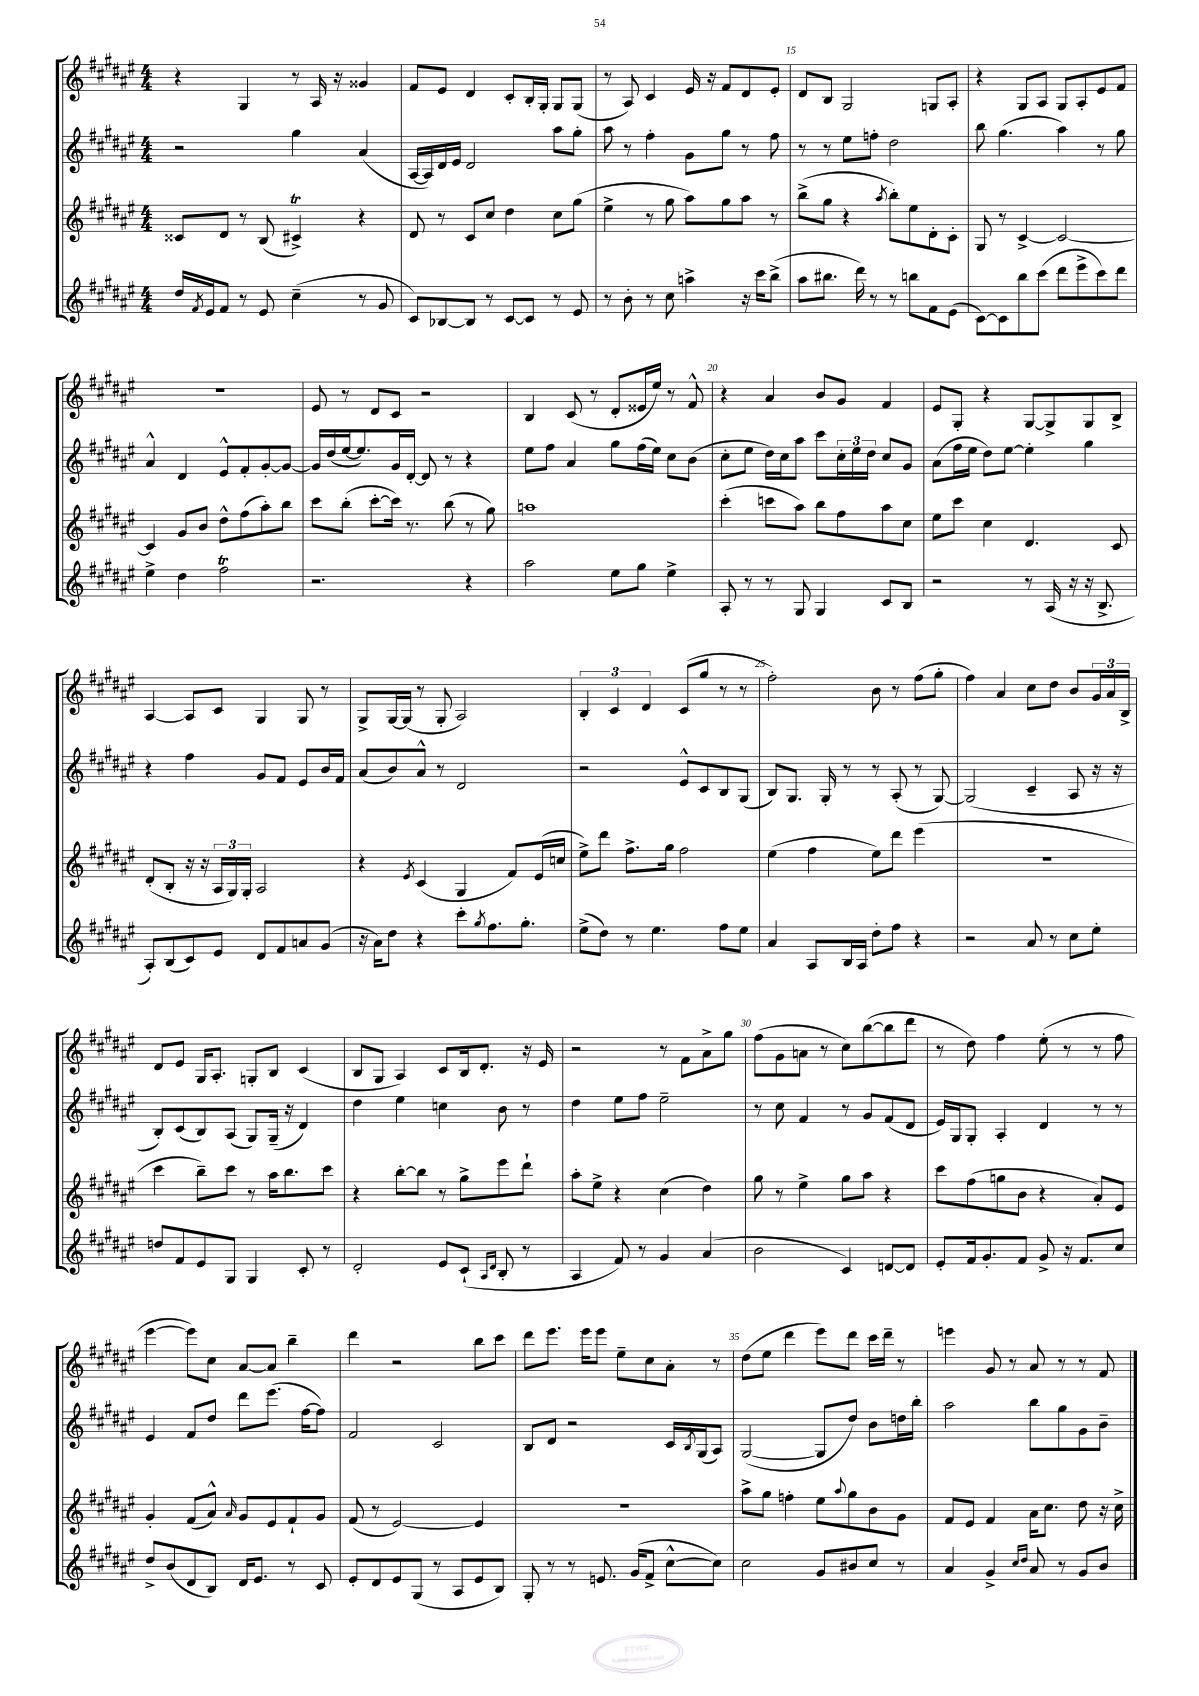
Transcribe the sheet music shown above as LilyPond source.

<<
\new StaffGroup <<
\new Staff = "s0" {
    \clef treble \key fis \major \numericTimeSignature \time 4/4
    r4 gis4 r8 ais16 r16 gisis'4 |
    fis'8 eis'8 dis'4 cis'8-. b16-. gis16-. gis8 gis8( |
    r8 ais8) cis'4 eis'16 r16 fis'8 dis'8 eis'8-. |
    dis'8 b8 gis2 g8 ais8-. |
    r4 gis8 ais8 gis8 ais8-. eis'8 fis'8 |
    r1 |
    eis'8 r8 dis'8 cis'8 r2 |
    b4 cis'8( r8 dis'8-. eisis'16 eis''16) r8 fis'8-^ |
    r4 ais'4 b'8 gis'8 fis'4 |
    eis'8 gis8-. r4 gis8~ gis8-> gis8 b8-> |
    ais4~ ais8 cis'8 gis4 gis8 r8 |
    gis8-> gis16~ gis16( r8 gis8-. ais2) |
    \tuplet 3/2 { b4-. cis'4 dis'4 } cis'8( gis''8 r8 r8 |
    fis''2-.) b'8 r8 fis''8( gis''8-. |
    fis''4) ais'4 cis''8 dis''8 b'8 \tuplet 3/2 { gis'16 ais'16 b16-> } |
    dis'8 eis'8 gis16 ais8.-. g8-. b8 cis'4( |
    b8 gis8 ais4) cis'8 b16 dis'8.-. r16 eis'16 |
    r2 r8 fis'8 ais'8-> gis''8 |
    fis''8( gis'8 a'8 r8 cis''8) b''8~( b''8 dis'''8 |
    r8 dis''8) fis''4 eis''8-.( r8 r8 fis''8 |
    eis'''4~ eis'''8) cis''8 ais'8~ ais'8 b''4-- |
    dis'''4 r2 b''8 cis'''8 |
    dis'''8 eis'''8. eis'''16 eis'''8 eis''8-- cis''8 ais'8-. r8 |
    dis''8( eis''8 dis'''4 eis'''8) dis'''8 cis'''16 dis'''16-- r8 |
    e'''4 gis'8 r8 ais'8 r8 r8 fis'8 \bar "|." |
}
\new Staff = "s1" {
    \clef treble \key fis \major \numericTimeSignature \time 4/4
    r2 gis''4 ais'4( |
    ais16~ ais16) dis'16 eis'16 dis'2 ais''8 gis''8-. |
    ais''8 r8 fis''4-. gis'8 gis''8 r8 fis''8 |
    r8 r8 eis''8 f''8-. dis''2 |
    b''8 gis''4.( ais''4) r8 gis''8 |
    ais'4-^ dis'4 eis'8-^ fis'8-. gis'8~-. gis'8~ |
    gis'16 dis''16( eis''16~ eis''8.) gis'16 dis'16~-. dis'8 r8 r4 |
    eis''8 fis''8 ais'4 gis''8 fis''16( eis''16) cis''8 b'8( |
    cis''8-. eis''8 dis''16) cis''16 ais''8 cis'''8 \tuplet 3/2 { cis''16-. eis''16 dis''16 } cis''8 gis'8 |
    ais'8( fis''16 eis''16 dis''8) eis''8~ eis''4-. gis''4 |
    r4 fis''4 gis'8 fis'8 eis'8 b'16 fis'16 |
    ais'8( b'8) ais'8-^ r8 dis'2 |
    r2 eis'8-^ cis'8 b8 gis8( |
    b8) gis8. gis16-. r8 r8 ais8-.( r8 gis8~) |
    gis2( cis'4-- ais8 r16 r16 |
    b8-.) cis'8( b8) ais8( gis8) gis16--( r16 dis'4) |
    dis''4 eis''4 c''4 b'8 r8 |
    dis''4 eis''8 fis''8 eis''2-- |
    r8 cis''8 fis'4 r8 gis'8 fis'8( dis'8 |
    eis'16) gis16 gis8-. ais4-. dis'4 r8 r8 |
    eis'4 fis'8 dis''8 dis'''8 eis'''8.( fis''16~ fis''8) |
    fis'2 cis'2 |
    b8 dis'8 r2 cis'16 \acciaccatura { b8 } gis16( ais8) |
    gis2~( gis8 dis''8) b'8 d''16 b''16-. |
    ais''2 b''8 gis''8 gis'8 b'8-- \bar "|." |
}
\new Staff = "s2" {
    \clef treble \key fis \major \numericTimeSignature \time 4/4
    cisis'8 dis'8 r8 b8( cis'4->\trill) r4 |
    dis'8 r8 cis'8 cis''8 dis''4 cis''8 gis''8( |
    eis''4-> r8 gis''8 ais''8) gis''8 ais''8 r8 |
    b''8->( gis''8 r4 \acciaccatura { ais''8 } b''8-.) eis''8 dis'8-. cis'8-. |
    gis8 r8 cis'4~-> cis'2~ |
    cis'4 gis'8 b'8 dis''8-^ fis''8( ais''8-.) b''8 |
    cis'''8 b''8-.( cis'''8~-. cis'''16) r8. b''8( r8 gis''8) |
    a''1 |
    cis'''4-.( c'''8 ais''8) b''8 fis''8 ais''8 cis''8 |
    eis''8 cis'''8 cis''4 dis'4. cis'8 |
    dis'8-.( b8-. r16 r16 \tuplet 3/2 { ais16 gis16) gis16-. } ais2 |
    r4 \acciaccatura { eis'8 } cis'4( gis4 fis'8) eis'16( c''16 |
    eis''8->) dis'''8 fis''8.-> gis''16 fis''2 |
    eis''4( fis''4 eis''8) dis'''8 eis'''4( |
    R1 |
    cis'''4 b''8--) cis'''8 r8 ais''16 b''8. cis'''8 |
    r4 b''8~-. b''8 r8 gis''8-> eis'''8 dis'''8-! |
    ais''8-. eis''8-> r4 cis''4( dis''4) |
    gis''8 r8 eis''4-> gis''8 ais''8 r4 |
    cis'''8 fis''8( g''8 b'8 r4 ais'8-.) eis'8 |
    gis'4-. fis'8( ais'8-^) \grace { ais'16 } gis'8 eis'8 fis'8-! gis'8 |
    fis'8( r8 eis'2~) eis'4 |
    R1 |
    ais''8-> gis''8 f''4-. eis''8 \appoggiatura { ais''8 } gis''8 b'8 gis'8 |
    fis'8 eis'8 fis'4 ais'16 cis''8. dis''8 r16 cis''16-> \bar "|." |
}
\new Staff = "s3" {
    \clef treble \key fis \major \numericTimeSignature \time 4/4
    dis''16 \acciaccatura { fis'8 } eis'16 fis'8 r8 eis'8 cis''4--( r8 gis'8 |
    cis'8) bes8~ bes8 r8 cis'8~ cis'8 r8 eis'8 |
    r8 b'8-. r8 cis''8 a''4-> r16 cis'''16 b''8->( |
    ais''8 bis''8. dis'''16) r8 r8 b''8 fis'8 eis'8( |
    cis'8~) cis'8 b''8 cis'''8( dis'''8 eis'''8-> cis'''8) dis'''8 |
    eis''4-> dis''4 fis''2\trill |
    r2. r4 |
    ais''2 eis''8 gis''8 eis''4-> |
    ais8-. r8 r8 gis8 gis4 cis'8 b8 |
    r2 r8 ais16( r16 r16 b8.-> |
    ais8-.) b8( cis'8) eis'8 dis'8 fis'8 a'8 gis'8( |
    r16 ais'16) dis''8 r4 cis'''8-. \acciaccatura { gis''8 } fis''8. gis''8.-. |
    eis''8->( dis''8) r8 eis''4. fis''8 eis''8 |
    ais'4 ais8 b16 ais16 dis''8-. fis''8 r4 |
    r2 ais'8 r8 cis''8 eis''8-. |
    d''8 fis'8 eis'8 gis8 gis4 cis'8-. r8 |
    dis'2-. eis'8 cis'8-!( \grace { ais16 dis'16 } b8-. r8 |
    ais4 fis'8) r8 gis'4 ais'4( |
    b'2 cis'4) d'8~ d'8 |
    eis'8-. fis'16 gis'8.-. fis'8 gis'8-> r16 fis'8. cis''8 |
    dis''8-> b'8( dis'8 b8) dis'16 eis'8. r8 cis'8 |
    eis'8-. dis'8 eis'8 gis8( r8 ais8 eis'8 b8) |
    gis8-. r8 r8 e'8. gis'16( fis'8-> cis''8~-^ cis''8) |
    cis''2 gis'8 bis'8 cis''8 r8 |
    ais'4 gis'4-> \grace { cis''16 dis''16 } ais'8 r8 gis'8 b'8 \bar "|." |
}
>>
>>
\layout { \context { \Score currentBarNumber = #12 \override BarNumber.break-visibility = ##(#f #t #t) barNumberVisibility = #(every-nth-bar-number-visible 5) } }
